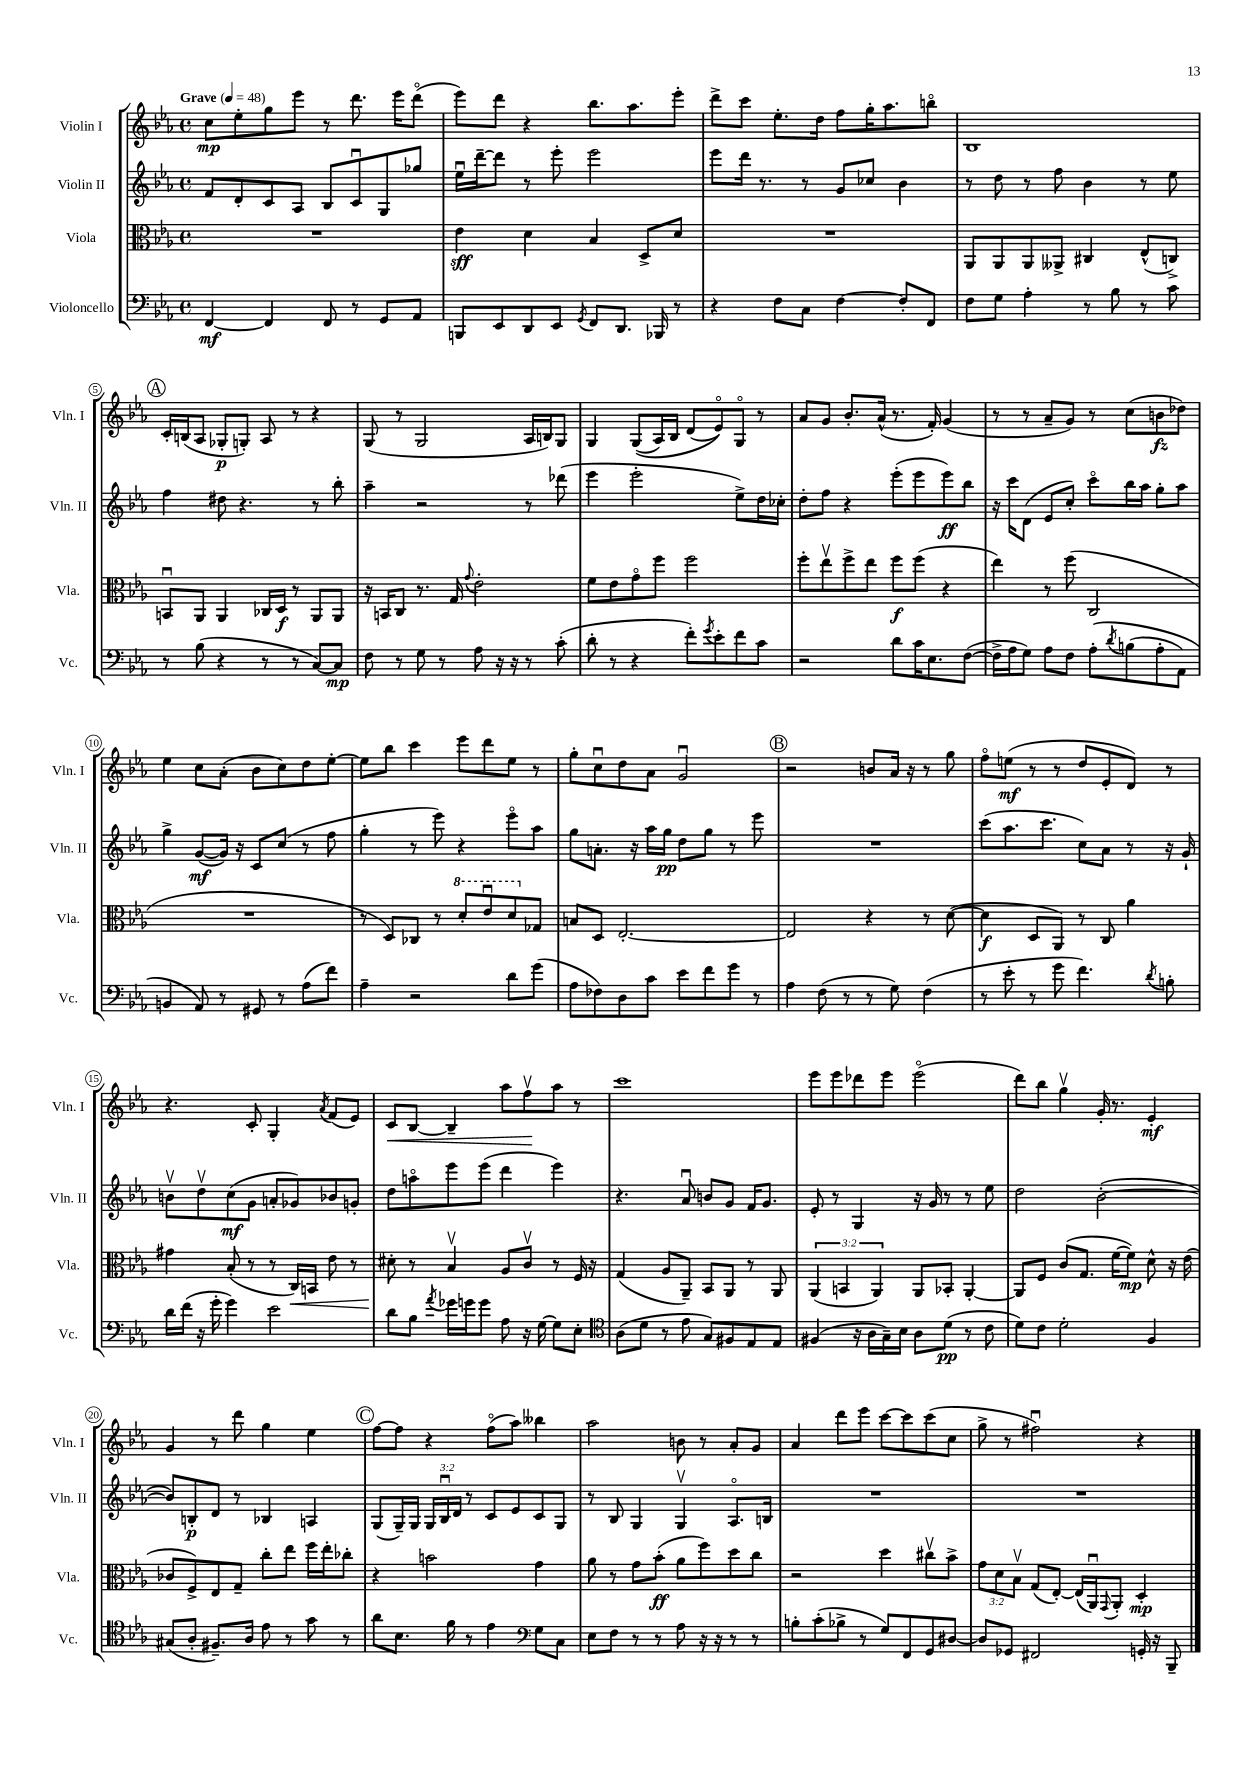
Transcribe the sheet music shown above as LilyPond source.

<<
\new StaffGroup <<
\new Staff = "s0" \with { instrumentName = "Violin I" shortInstrumentName = "Vln. I" } {
    \clef treble \key ees \major \defaultTimeSignature \time 4/4 \tempo "Grave" 4 = 48
    c''8\mp ees''8-. g''8 ees'''8 r8 d'''8. ees'''16 d'''8\flageolet( |
    ees'''8) d'''8 r4 bes''8. aes''8. ees'''8-. |
    d'''8-> c'''8 ees''8.-. d''16 f''8 g''16-. aes''8. b''8\flageolet |
    bes1 |
    \mark \markup { \circle "A" } c'16-. b16( aes8 ges8-.\p g8-.) aes8 r8 r4 |
    g8( r8 g2 aes16 b16) g8 |
    g4 g8(\( aes16) bes16 d'8( ees'8\flageolet)\) g8\flageolet r8 |
    aes'8 g'8 bes'8.-. aes'16-^( r8. f'16-.) g'4( |
    r8 r8 aes'8-- g'8) r8 c''8( b'8\fz des''8) |
    ees''4 c''8 aes'8-.( bes'8 c''8) d''8 ees''8~-. |
    ees''8 bes''8 c'''4 ees'''8 d'''8 ees''8 r8 |
    g''8-. c''8\downbow d''8 aes'8 g'2\downbow |
    \mark \markup { \circle "B" } r2 b'8 aes'16 r16 r8 g''8 |
    f''8\flageolet e''8\mf( r8 r8 d''8 ees'8-. d'8) r8 |
    r4. c'8-. g4-. \acciaccatura { aes'8 } f'8( ees'8) |
    c'8\< bes8~ bes4-- aes''8 f''8\upbow\! aes''8 r8 |
    c'''1 |
    ees'''8 ees'''8 des'''8 ees'''8 ees'''2\flageolet( |
    d'''8) bes''8 g''4\upbow g'16-. r8. ees'4-.\mf |
    g'4 r8 d'''8 g''4 ees''4 |
    \mark \markup { \circle "C" } f''8~ f''8 r4 f''8\flageolet( aes''8) beses''4 |
    aes''2 b'8 r8 aes'8-. g'8 |
    aes'4 d'''8 ees'''8 c'''8~ c'''8 c'''8( c''8 |
    g''8-> r8 fis''2\downbow) r4 \bar "|." |
}
\new Staff = "s1" \with { instrumentName = "Violin II" shortInstrumentName = "Vln. II" } {
    \clef treble \key ees \major \defaultTimeSignature \time 4/4 \override Staff.TupletNumber.text = #tuplet-number::calc-fraction-text
    f'8 d'8-. c'8 aes8 bes8 c'8\downbow g8 ges''8 |
    ees''16\downbow d'''16~-- d'''8 r8 ees'''8-. ees'''2 |
    ees'''8 d'''16 r8. r8 g'8 ces''8 bes'4 |
    r8 d''8 r8 f''8 bes'4 r8 ees''8 |
    \mark \markup { \circle "A" } f''4 dis''8 r4. r8 bes''8-. |
    aes''4-- r2 r8 des'''8( |
    ees'''4 ees'''2-. ees''8->) d''16 ces''16-. |
    d''8-. f''8 r4 ees'''8-.( ees'''8 ees'''8\ff) bes''8 |
    r16 c'''16 d'8( ees'8 c''8-.) c'''8\flageolet bes''16 aes''16 g''8-. aes''8 |
    g''4-> g'8~\mf( g'16) r16 c'8 c''8( r8 f''8 |
    g''4-. r8 ees'''8) r4 ees'''8\flageolet aes''8 |
    g''8 a'8.-. r16 aes''16 g''16\pp d''8 g''8 r8 ees'''8 |
    \mark \markup { \circle "B" } R1 |
    c'''8( aes''8. c'''8. c''8) aes'8 r8 r16 g'16-! |
    b'8\upbow d''8\upbow c''8\mf( g'8 a'8-. ges'8) bes'8 g'8-. |
    d''8 a''8\flageolet ees'''8 ees'''8( d'''4 ees'''4) |
    r4. aes'8\downbow b'8 g'8 f'16 g'8. |
    ees'8-. r8 g4 r16 g'16 r8 r8 ees''8 |
    d''2 bes'2~-.( |
    bes'8) b8-.\p d'8 r8 bes4 a4 |
    \mark \markup { \circle "C" } g8( g16--) g16 \tuplet 3/2 { g16 bes16\downbow d'16 } r8 c'8 ees'8 c'8 g8 |
    r8 bes8 g4 g4\upbow aes8.\flageolet b16 |
    R1 |
    R1 \bar "|." |
}
\new Staff = "s2" \with { instrumentName = "Viola" shortInstrumentName = "Vla." } {
    \clef alto \key ees \major \defaultTimeSignature \time 4/4 \override Staff.TupletNumber.text = #tuplet-number::calc-fraction-text
    R1 |
    ees'4\sff d'4 bes4 d8-> d'8 |
    R1 |
    aes,8 aes,8 aes,8 aeses,8-> cis4 ees8-^( c8->) |
    \mark \markup { \circle "A" } b,8\downbow aes,8 aes,4 ces16 d16\f r8 aes,8 aes,8 |
    r16 b,16 c8 r8. g16 \appoggiatura { g'8 } ees'2-. |
    f'8 ees'8 g'8\flageolet f''8 f''2 |
    f''8-. ees''8\upbow f''8-> ees''8 f''8\f f''8( r4 |
    ees''4) r8 f''8( c2 |
    R1 |
    r8 d8) ces8 r8 \ottava #1 d''8-. ees''8\downbow d''8 \ottava #0 ges8 |
    b8 d8 ees2.~-. |
    \mark \markup { \circle "B" } ees2 r4 r8 d'8~( |
    d'4\f d8 aes,8) r8 c8 aes'4 |
    gis'4 bes8-.( r8 r8 c16\<) b,16 ees'8 r8 |
    dis'8-.\! r8 bes4\upbow aes8 c'8\upbow r8 f16 r16 |
    g4( aes8 aes,8--) bes,8 aes,8 r8 aes,8 |
    \tuplet 3/2 { aes,4( b,4 aes,4) } aes,8 bes,8-. aes,4~-. |
    aes,8 f8 c'8( g8. f'16~ f'8\mp) d'8-^ r16 ees'16( |
    ces'8 f8->) ees8 g8-- c''8-. ees''8 f''16 ees''16-. ces''8-. |
    \mark \markup { \circle "C" } r4 b'2 g'4 |
    aes'8 r8 g'8 bes'8-.\ff( aes'8 f''8) d''8 c''8 |
    r2 d''4 cis''8\upbow bes'8-> |
    \tuplet 3/2 { g'8 d'8 bes8\upbow } g8( ees8~-.) ees16( aes,16\downbow) \appoggiatura { g,8 } aes,8-. d4-.\mp \bar "|." |
}
\new Staff = "s3" \with { instrumentName = "Violoncello" shortInstrumentName = "Vc." } {
    \clef bass \key ees \major \defaultTimeSignature \time 4/4
    f,4~\mf f,4 f,8 r8 g,8 aes,8 |
    b,,8 ees,8 d,8 ees,8 \acciaccatura { g,8 } f,8 d,8. bes,,16 r8 |
    r4 f8 c8 f4~ f8-. f,8 |
    f8 g8 aes4-. r8 bes8 r8 c'8 |
    \mark \markup { \circle "A" } r8 bes8( r4 r8 r8 c8~) c8\mp |
    f8 r8 g8 r8 aes8 r16 r16 r8 c'8-.( |
    d'8-. r8 r4 f'8-.) \acciaccatura { g'8 } ees'8-. f'8 c'8 |
    r2 d'8 c'16 ees8. f8~( |
    f16-> aes16 g8) aes8 f8 aes8-.\( \acciaccatura { d'8 } b8( aes8-. aes,8) |
    b,4 aes,8\) r8 gis,8 r8 aes8( f'8) |
    aes4-- r2 d'8 g'8( |
    aes8 fes8) d8 c'8 ees'8 f'8 g'8 r8 |
    \mark \markup { \circle "B" } aes4 f8( r8 r8 g8) f4( |
    r8 ees'8-. r8 g'8 f'4.) \acciaccatura { d'8 } b8-. |
    d'16 f'16( r16 g'16-. g'4) ees'2 |
    d'8 bes8 \acciaccatura { aes'8 } ges'16 g'16 g'8 aes8 r16 g16~ g8 ees8-. |
    \clef tenor aes8( d'8 r8 ees'8 g8) fis8 ees8 ees8 |
    fis4( r16 aes16 g16--) bes16 aes8 d'8\pp( r8 c'8 |
    d'8) c'8 d'2-. f4 |
    gis8( aes8-. fis8.--) aes16 ees'8 r8 g'8 r8 |
    \mark \markup { \circle "C" } aes'8 bes8. f'16 r8 ees'4 \clef bass g8 c8 |
    ees8 f8 r8 r8 aes8 r16 r16 r8 r8 |
    b8-. c'8-.( bes8-> r8 g8) f,8 g,8 dis8~ |
    dis8 ges,8 fis,2 g,16-. r16 bes,,8-- \bar "|." |
}
>>
>>
\layout { \context { \Score \override BarNumber.stencil = #(make-stencil-circler 0.1 0.3 ly:text-interface::print) } }
